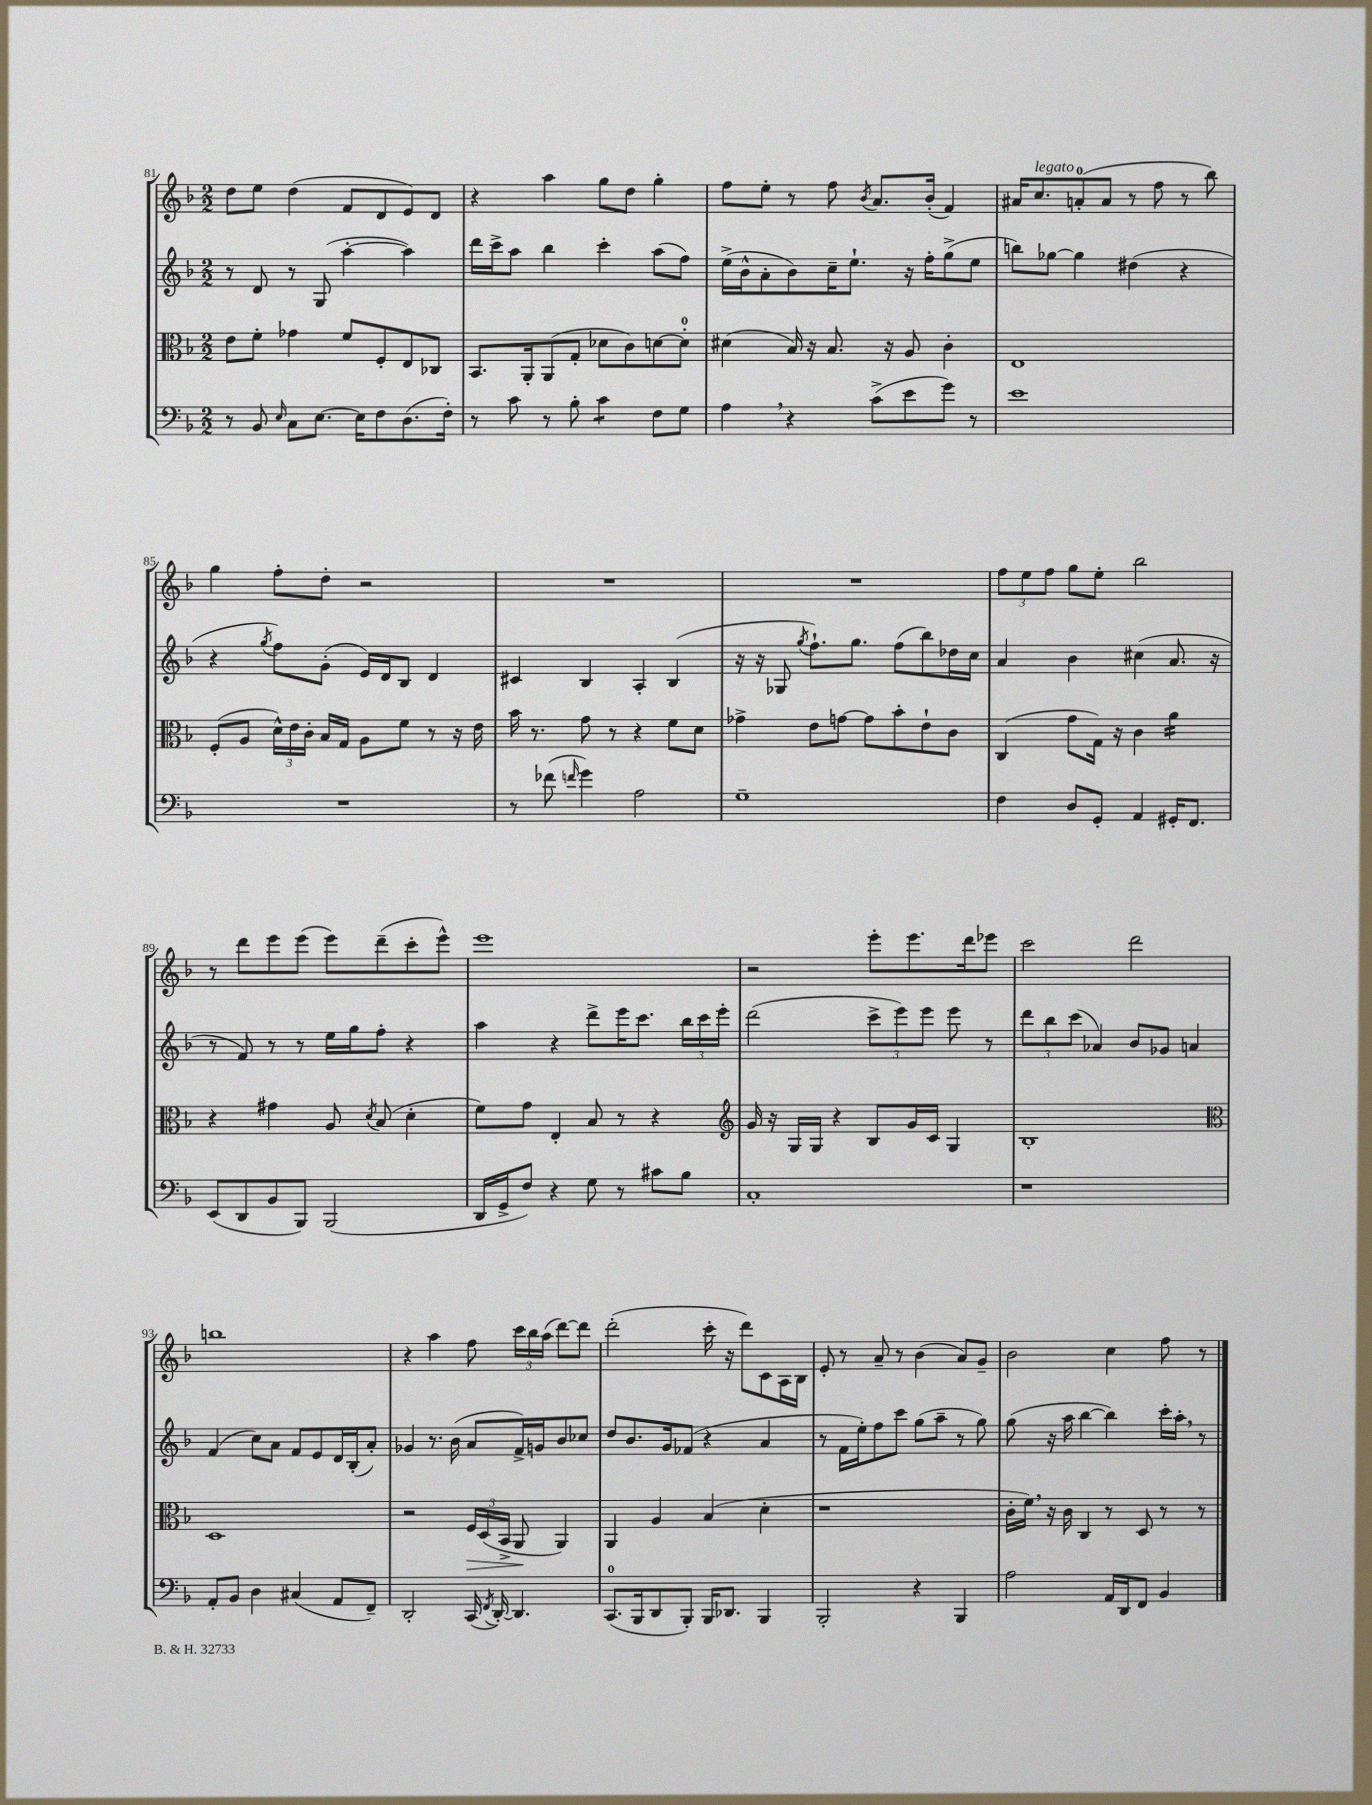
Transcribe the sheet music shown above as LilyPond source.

<<
\new StaffGroup <<
\new Staff = "s0" {
    \clef treble \key f \major \numericTimeSignature \time 2/2
    \autoBeamOff d''8[ e''8] d''4( f'8[ d'8 e'8) d'8] |
    r4 a''4 g''8[ d''8] g''4-. |
    f''8[ e''8]-. r8 f''8 \acciaccatura { bes'8 } a'8.[ bes'16]-.( f'4) |
    ais'16[ c''8.^\markup { \italic "legato" } a'8-0-.( a'8] r8 f''8 r8 bes''8) |
    g''4 f''8[-. d''8]-. r2 |
    R1 |
    R1 |
    \tuplet 3/2 { f''8[ e''8 f''8] } g''8[ e''8]-. bes''2 |
    r8 d'''8[ e'''8 e'''8]( e'''8[) d'''8--( c'''8-. e'''8]-^) |
    e'''1 |
    r2 e'''8[-. e'''8. d'''16 ees'''8] |
    c'''2 d'''2 |
    b''1 |
    r4 a''4 f''8 \tuplet 3/2 { c'''16[ bes''16 a''16]( } d'''8[~) d'''8] |
    d'''2-.( c'''16-. r16 d'''8[) c'8 a16 bes16] |
    e'8-. r8 a'8-- r8 bes'4( a'8[) g'8]-- |
    bes'2 c''4 f''8 r8 \bar "|." |
}
\new Staff = "s1" {
    \clef treble \key f \major \numericTimeSignature \time 2/2
    \autoBeamOff r8 d'8 r8 g8( a''4~-. a''4) |
    d'''16[ c'''16-> a''8] bes''4 c'''4-. a''8[( f''8]) |
    e''16[->( bes'16-^ a'8-. bes'8) c''16-- e''8.]-! r16 f''16[-. g''8->( e''8] |
    b''8[) ges''8]~ ges''4 dis''4( r4 |
    r4 \acciaccatura { g''8 } f''8[) g'8]-.( e'16[) d'16 bes8] d'4 |
    cis'4 bes4 a4-. bes4( |
    r16 r16 ges8 \acciaccatura { g''8 } f''8.[-!) g''8.] f''8[( bes''8) des''16 c''16] |
    a'4 bes'4 cis''4( a'8. r16 |
    r8 f'8) r8 r8 e''16[ g''16 f''8]-. r4 |
    a''4 r4 d'''8[-> e'''16 c'''8.] \tuplet 3/2 { bes''16[ c'''16 e'''16]-. } |
    d'''2( \tuplet 3/2 { c'''8[-> e'''8) e'''8] } e'''8 r8 |
    \tuplet 3/2 { d'''8[ bes''8 c'''8]( } aes'4) bes'8[ ges'8] a'4 |
    f'4( c''8[) a'8] f'8[ e'8 d'16 bes16-.( a'8]-.) |
    ges'4 r8. bes'16( a'8[ f'16->) g'16 bes'8 ces''8] |
    d''8[ bes'8. g'16 fes'8]( r4 a'4 |
    r8 f'16[ e''16-.) f''8 c'''8] g''8[( a''8]-- r8 g''8) |
    g''8( r16 a''16 bes''4~ bes''4) c'''16[-. a''16]-. \breathe r8 \bar "|." |
}
\new Staff = "s2" {
    \clef alto \key f \major \numericTimeSignature \time 2/2
    \autoBeamOff e'8[ f'8]-. ges'4 f'8[ f8-. e8 ces8] |
    bes,8.[ a,16-. a,8( g8]-. des'8[ c'8) d'8~ d'8]-0-. |
    dis'4( bes16) r16 bes8. r16 a8 c'4-. |
    e1 |
    f8[-.( a8] \tuplet 3/2 { d'16[-^) e'16 c'16]-. } bes16[ g16] a8[ f'8] r8 r16 e'16 |
    bes'16 r8. g'8 r8 r4 f'8[ d'8] |
    ges'4-> e'8[ g'8]~ g'8[ bes'8-. e'8-! c'8] |
    c4( g'8[ g16]) r16 c'4 a'4:16 |
    r4 gis'4 a8 \acciaccatura { d'8 } bes8( d'4-. |
    f'8[) g'8] e4-. bes8 r8 r4 |
    \clef treble g'16 r16 g16[ g16] r4 bes8[ g'16 c'16] g4 |
    bes1-. |
    \clef alto d1 |
    r2 \tuplet 3/2 { f16[\> d16( bes,16]-> } a,8\! a,4) |
    a,4 a4 bes4( d'4-. |
    r1 |
    c'16[-. f'16]) \breathe r16 c'16 c4 r8 d8 r8 r8 \bar "|." |
}
\new Staff = "s3" {
    \clef bass \key f \major \numericTimeSignature \time 2/2
    \autoBeamOff r8 bes,8 \grace { e16 } c8[ e8.]~ e16[ f8 d8.( f16]-.) |
    r8 c'8 r8 bes8-. c'4:8 f8[ g8] |
    a4 \breathe r4 c'8[->( e'8 g'8]) r8 |
    e'1 |
    R1 |
    r8 fes'8( \grace { f'16 } g'4) a2 |
    g1-- |
    f4 d8[ g,8]-. a,4 gis,16[-. f,8.] |
    e,8[( d,8 bes,8 bes,,8]) bes,,2( |
    d,16[ g,16-> f8]) r4 g8 r8 cis'8[ bes8] |
    c1-. |
    r1 |
    a,8[-. bes,8] d4 cis4( a,8[ f,8]--) |
    d,2-. c,16( \acciaccatura { f,8 } d,16~-.) d,4. |
    c,8.[-0( bes,,16 d,8 bes,,8]-.) bes,,16[ des,8.] bes,,4 |
    bes,,2-. r4 bes,,4 |
    a2 a,16[ d,16 f,8] bes,4 \bar "|." |
}
>>
>>
\layout { \context { \Score currentBarNumber = #81 } }
